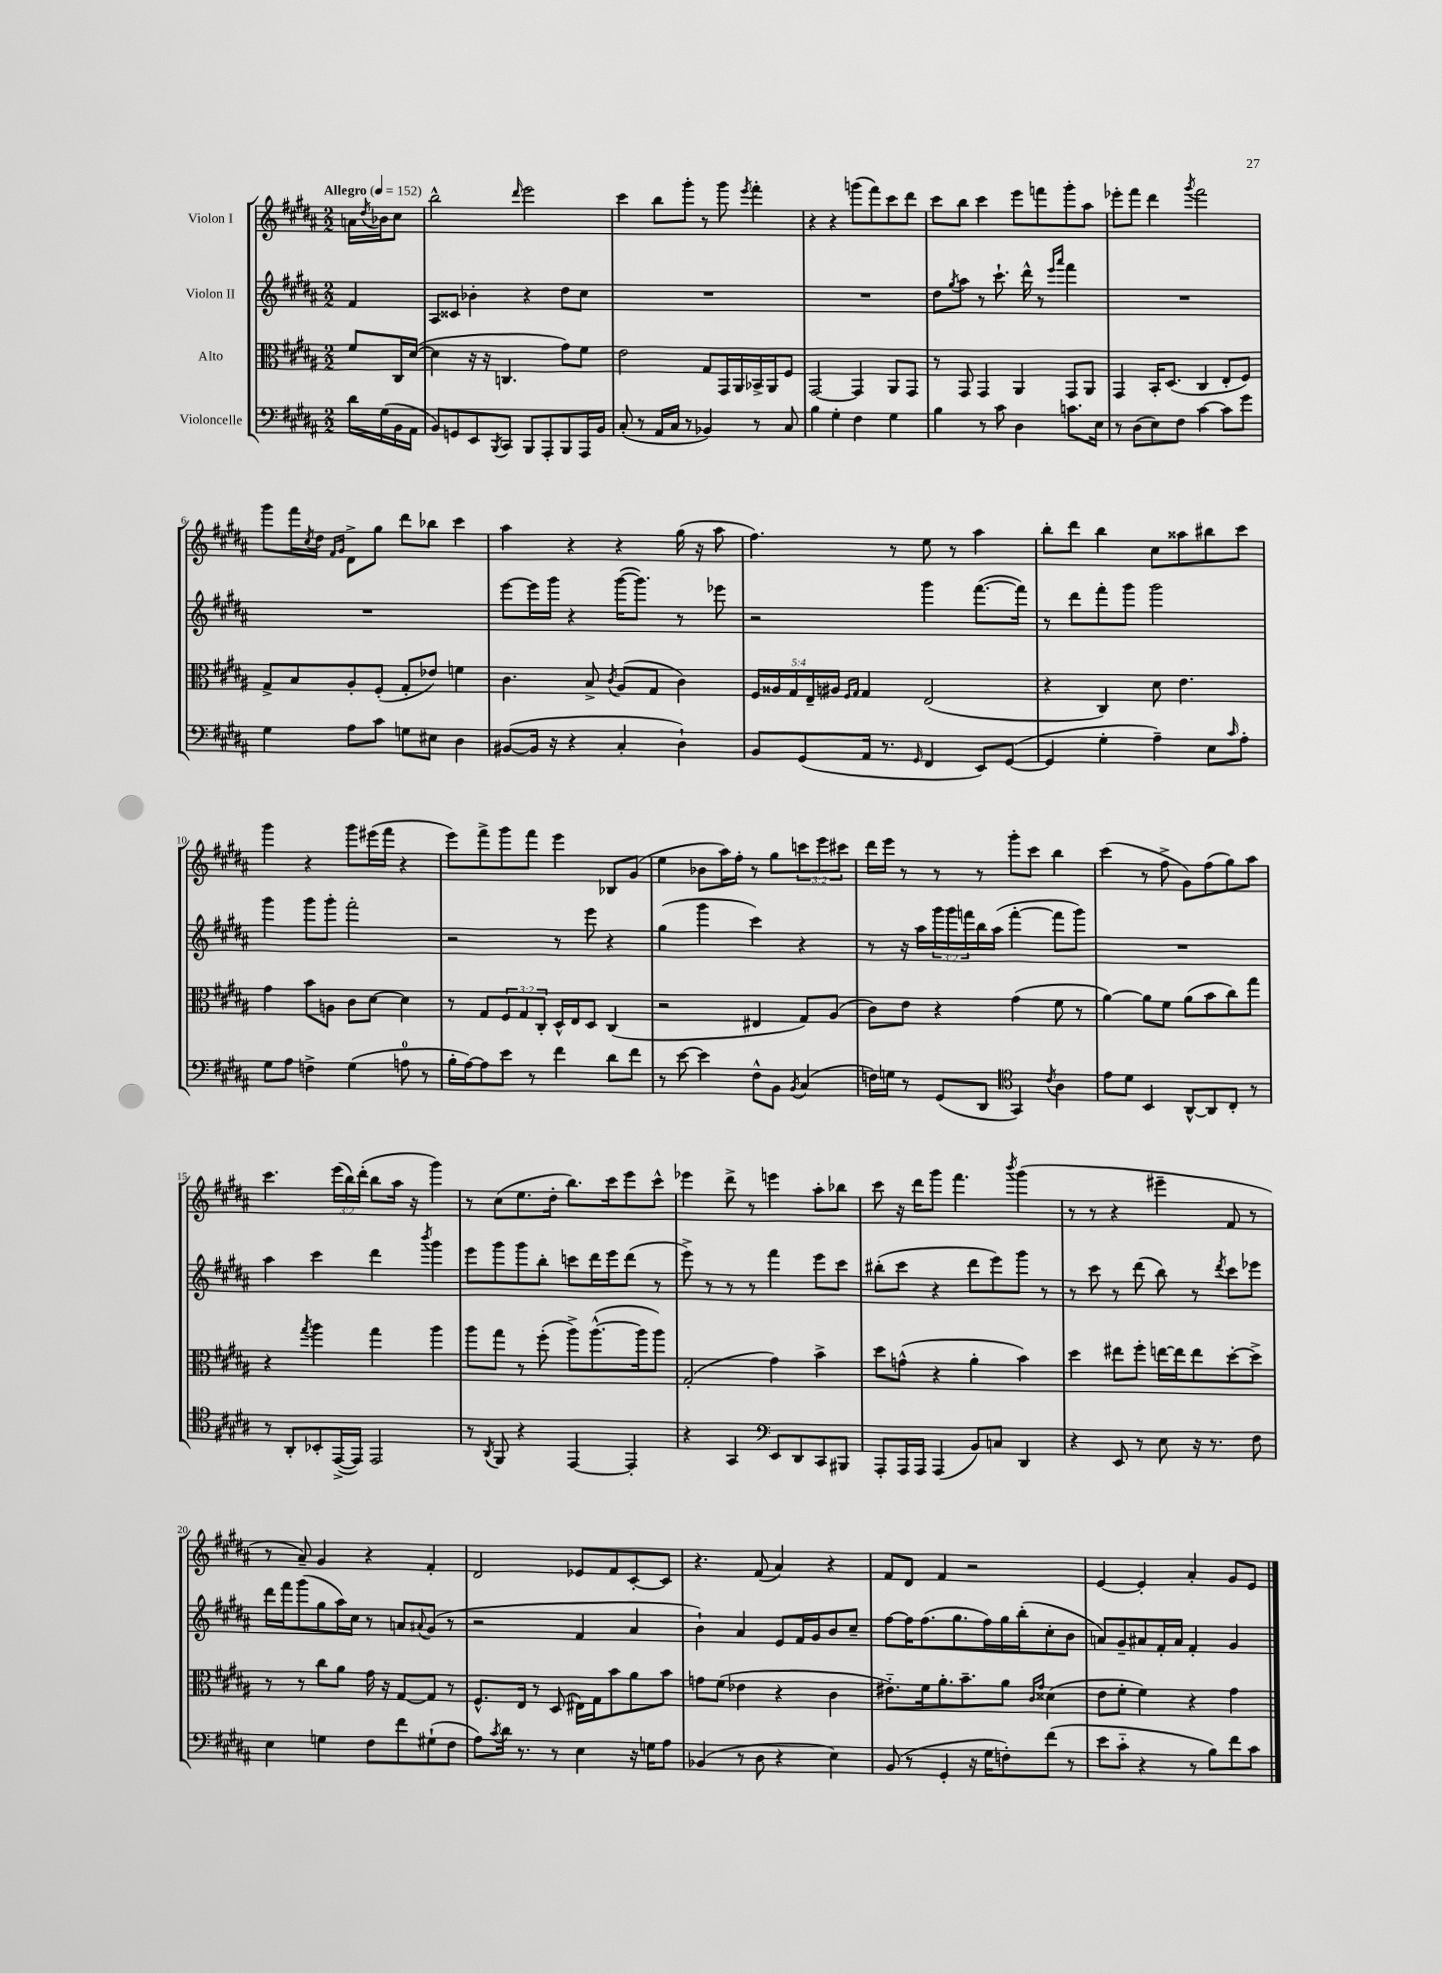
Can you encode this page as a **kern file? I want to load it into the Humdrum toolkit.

**kern	**kern	**kern	**kern
*part4	*part3	*part2	*part1
*staff4	*staff3	*staff2	*staff1
*I"Violoncelle	*I"Alto	*I"Violon II	*I"Violon I
*clefF4	*clefC3	*clefG2	*clefG2
*k[f#c#g#d#a#]	*k[f#c#g#d#a#]	*k[f#c#g#d#a#]	*k[f#c#g#d#a#]
*M2/2	*M2/2	*M2/2	*M2/2
*MM152	*MM152	*MM152	*MM152
=	=	=	=
!	!	!	!LO:TX:a:B:t=Allegro
16d#\LL	8f#/L	4f#/	16an\LL
.	.	.	8qdd#/
(16G#\	.	.	16b-X\J
16BB\	16C#/L	.	8cc#\J
16AA#\JJ	([16d#/JJ	.	.
=1	=1	=1	=1
8BB/L)	4d#\]	8A#/L	2bb^^\
8GGn/	.	8c##X/J	.
8EE/	16r	4b-X'\	.
.	16r	.	.
8qBBB/	.	.	.
8CC#/J	4.Cn/	.	.
.	.	.	16qqddd#/
8BBB/L	.	4r	2eee\
8AAA#'/	.	.	.
8BBB/	8g#\L)	8dd#\L	.
16AAA#/L	8f#\J	8cc#\J	.
16BB/JJ	.	.	.
=2	=2	=2	=2
(8C#'/	2e\	1r	4ccc#\
8r	.	.	.
16AA#/LL	.	.	8bb\L
16C#/JJ	.	.	.
8r	.	.	8ggg#'\J
4BB-X/)	8G#/L	.	8r
.	16GG#/L	.	8ggg#\
.	16AA#/	.	.
.	.	.	8qeee/
8r	16BB-X^/	.	4fff#'\
.	16AA#/J	.	.
8C#/	8F#/J	.	.
=3	=3	=3	=3
4B\	[2GG#/	1r	4r
4G#'\	.	.	4r
4F#\	4GG#/]	.	(8gggn\L
.	.	.	8fff#\)
4G#\	8AA#/L	.	8ccc#\
.	8GG#/J	.	8ddd#\J
=4	=4	=4	=4
4B\	8r	8dd#\L	8ccc#\L
.	.	8qgg#/	.
.	8GG#/	8aa#\J	8bb\J
8r	4GG#/	8r	4ccc#\
8c#\	.	8.ccc#`\	.
4D#\	4AA#/	.	8eee\L
.	.	16ddd#^^\	.
.	.	8r	8fffn\
.	.	16qqeee/LL	.
.	.	16qqaaa#/JJ	.
8.cn\L	8GG#/L	4fff#\	8ggg#'\
.	8AA#/J	.	8aa#\J
16E\Jk	.	.	.
=5	=5	=5	=5
8r	4GG#/	1r	8eee-X'\L
(8D#\L	.	.	8fff#\J
8E\)	16BB'/KL	.	4ddd#\
.	(8.D#/J	.	.
8F#\J	.	.	.
.	.	.	8qggg#/
[4c#\	4C#/	.	2fff#\
8c#\L]	8E'/L	.	.
8g#\J	8F#/J)	.	.
!!LO:LB:g=z
=6	=6	=6	=6
4G#\	8G#^/L	1r	8ggg#\L
.	8B/	.	16fff#\L
.	.	.	8qcc#/
.	.	.	16dd#\JJ
.	.	.	16qqf#/LL
.	.	.	16qqg#/JJ
8A#\L	8A#'/	.	8d#^\L
8c#\J	(8F#'/J	.	8gg#\J
8Gn\L	8G#'/L	.	8ddd#\L
8E#X\J	8e-X/J)	.	8bb-X\J
4D#\	4fn\	.	4ccc#\
=7	=7	=7	=7
([8BB#X/L	4.c#\	[8eee\L	4aa#\
16BB#/Jk]	.	16eee\L]	.
16r	.	16ggg#\JJ	.
4r	.	4r	4r
.	8B^/	.	.
.	8qc#/	.	.
4C#'/	(8A#/L	([16ggg#\KL	4r
.	.	8.ggg#\J])	.
.	8G#/J	.	.
4D#`\)	4c#\)	8r	(16gg#\
.	.	.	16r
.	.	8eee-X\	8aa#\
=8	=8	=8	=8
8BB/L	20F#/LL	2r	4.ff#\)
.	20A##X/	.	.
.	20G#/	.	.
(8GG#/	.	.	.
.	20E~/	.	.
.	20A#X/JJ	.	.
.	16qqF#/LL	.	.
.	16qqG#/JJ	.	.
16AA#/Jk	4G#/	.	.
8.r	.	.	.
.	.	.	8r
16qqGG#/	.	.	.
4FF#/	(2E/	4ggg#\	8ee\
.	.	.	8r
8EE/L)	.	([8.fff#\L	4aa#\
([8GG#/J	.	.	.
.	.	16fff#\Jk])	.
=9	=9	=9	=9
4GG#/]	4r	8r	8bb'\L
.	.	8ddd#\L	8ddd#\J
4G#'\	4C#/)	8fff#'\	4bb\
.	.	8ggg#\J	.
4A#~\)	8d#\	2ggg#\	8cc#\L
.	4.e\	.	8aa##X\
8E\L	.	.	8bb#X\
16qqc#/	.	.	.
8A#'\J	.	.	8ccc#\J
!!LO:LB:g=z
=10	=10	=10	=10
8G#\L	4g#\	4ggg#\	4ggg#\
8A#\J	.	.	.
4Fn^\	8b\L	8ggg#\L	4r
.	8An\J	8ggg#'\J	.
(4G#\	8c#\L	2fff#'\	8ggg#\L
.	[8d#\J	.	(16eee#X\L
.	.	.	16fff#\JJ
8An\	4d#\]	.	4r
8r	.	.	.
=11	=11	=11	=11
16B'\LL	8r	2r	8eee\L)
[16A#\J)	.	.	.
8A#\]	8G#/L	.	8fff#^\
8e\J	12F#/	.	8ggg#\
.	12G#/	.	.
8r	.	.	8fff#\J
.	12C#'/J	.	.
4f#\	16D#^^/LL	8r	4eee\
.	16E/J	.	.
.	8D#/J	8eee\	.
8d#\L	(4C#/	4r	8B-X/L
8f#\J	.	.	(8g#/J
=12	=12	=12	=12
8r	2r	(4gg#\	4ee\
[8e\	.	.	.
4e\]	.	4ggg#\	8b-X\L
.	.	.	16aa#\L)
.	.	.	16ff#'\JJ
8F#^^\L	4E#X/	4ccc#\)	8r
8BB\J	.	.	8gg#\L
8qBB/	.	.	.
(4C#/	8G#/L)	4r	12cccn\
.	.	.	12eee\
.	(8A#/J	.	.
.	.	.	12ccc#X\J
=13	=13	=13	=13
16Fn\LL)	8c#\L)	8r	16ddd#\LL
16Gn\JJ	.	.	16eee\JJ
8r	8e\J	16r	8r
.	.	16aa#\LL	.
(8GG#/L	4r	24ggg#\	8r
.	.	24ggg#\	.
.	.	24fffn\	.
8DD#/J	.	16bb\	8r
.	.	(16aa#\JJ	.
*clefC4	*	*	*
4GG#/)	(4g#\	[4fff'\	8ggg#'\L
.	.	.	8ccc#\J
8qc#/	.	.	.
4A#\	8f#\	8fff\L]	4bb\
.	8r	8ggg#\J)	.
=14	=14	=14	=14
8e\L	[4a#\)	1r	(4ccc#\
8d#\J	.	.	.
4BB/	8a#\L]	.	8r
.	8f#\J	.	8ff#^\
[8AA#^^/L	(8a#\L	.	8g#\L)
8AA#/]	8b\	.	(8ff#\
8C#'/J	8cc#\)	.	8gg#\)
8r	8gg#\J	.	8aa#\J
!!LO:LB:g=z
=15	=15	=15	=15
8r	4r	4aa#\	4.ccc#\
8AA#'/L	.	.	.
.	8qgg#/	.	.
8BB-X'/	4aa#\	4ccc#\	.
([16EE^/L	.	.	(24eee\LL
.	.	.	24bb\)
16EE/JJ])	.	.	.
.	.	.	(24ddd#'\JJ
2EE/	4gg#\	4ddd#\	8bb\L
.	.	.	16aa#\Jk
.	.	.	16r
.	.	8qbbb/	.
.	4aa#\	4ggg#\	4ggg#\)
=16	=16	=16	=16
8r	8aa#\L	8eee\L	8r
8qAA#/	.	.	.
8FF#/	8gg#\J	8ggg#\	(8cc#\L
4r	8r	8ggg#\	8.ee\
.	(8ff#'\	8bb'\J	.
.	.	.	16dd#'\Jk
[4EE/	8aa#^\L)	8cccn\L	8.bb\L)
.	([8.aa#^^\	16ddd#\L	.
.	.	16eee\J	16ccc#\k
4EE'/]	.	(8ddd#\J	8eee\
.	16aa#\k]	.	.
.	8aa#\J)	8r	8ccc#^^\J
=17	=17	=17	=17
4r	(2G#'/	8eee^\)	4eee-X\
.	.	8r	.
4GG#/	.	8r	8ddd#^\
.	.	8r	8r
*clefF4	*	*	*
8EE/L	4g#\)	4fff#\	4eeen\
8DD#/	.	.	.
8CC#/	4b^\	8eee\L	8aa#'\L
8BBB#X/J	.	8ccc#\J	8bb-X\J
=18	=18	=18	=18
8AAA#'/L	8dd#\L	(8bb#X'\L	8ccc#\
16AAA#/L	(8gn^^\J	8ccc#\J	16r
16AAA#/JJ	.	.	16ddd#\KL
(4AAA#/	4r	4r	8ggg#\J
.	.	.	4.fff#\
8BB/L)	4a#'\	8ddd#\L	.
8Cn/J	.	8eee\)	.
.	.	.	8qbbb/
4DD#/	4b\)	8ggg#\J	(4ggg#\
.	.	8r	.
=19	=19	=19	=19
4r	4dd#\	8r	8r
.	.	8ccc#\	8r
8EE/	8ee#X\L	8r	4r
8r	8ff#'\J	(8ddd#\	.
8E\	[16een\LL	8bb\)	4eee#X~\
.	16ee\J]	.	.
16r	8ee\	8r	.
8.r	.	.	.
.	.	8qddd#/	.
.	[8dd#'\	8ccc#\L	8f#/
8F#\	8dd#^\J]	8eee-X\J	8r
!!LO:LB:g=z
=20	=20	=20	=20
4E\	8r	16ddd#\LL	8r
.	.	16fff#\J	.
.	8r	(8ggg#\	8a#~/)
4Gn\	8cc#\L	8gg#\	4g#/
.	8a#\J	16aa#\L)	.
.	.	16cc#\JJ	.
8F#\L	16g#\	8r	4r
.	16r	.	.
8f#\	[8G#/L	8an/L	.
.	.	8qqa#X/	.
(8G#X`\	8G#/J]	(8g#/J	4f#'/
8F#\J	8r	8r	.
=21	=21	=21	=21
8A#\L)	8.F#^^/L	2r	2d#/
8qc#/	.	.	.
16d#\Jk	.	.	.
8.r	16E/Jk	.	.
.	8r	.	.
8r	(8D#/	.	.
4E\	16E#X\LL)	4f#/	8e-X/L
.	16G#\J	.	.
.	8b\	.	8f#/
16r	8a#\	4a#/	[8c#'/
16Gn\KL	.	.	.
8A#\J	8b\J	.	8c#/J]
=22	=22	=22	=22
(4BB-X/	8gn\L	4b`\)	4.r
.	(8f#\J	.	.
8r	4e-X\	4a#/	.
8D#\	.	.	(8f#/
4r	4r	8e/L	4a#/)
.	.	16f#/L	.
.	.	16g#/J	.
4E\)	4c#\	8b/	4r
.	.	8cc#~/J	.
=23	=23	=23	=23
(8BB/	8.e#X\L)	[8ff#\L	8f#/L
8r	.	16ff#\K]	8d#/J
.	16f#\k	(8.ff#\	.
4GG#'/	8.a#'\	.	4f#/
.	.	8.gg#\	.
.	8.b~\	.	.
16r	.	.	2r
16G#\KL	.	16ff#\L)	.
8Fn'\)	8a#\J	16gg#\	.
.	.	(16bb'\J	.
.	16qqc#/LL	.	.
.	16qqg#/JJ	.	.
(8f#\J	(4d##X\	8cc#'\	.
8r	.	8b\J	.
=24	=24	=24	=24
8e\L	8e\L	8an/L)	[4e/
8c#\J	8f#'\J	8g#~/	.
4r	4f#\)	8a#X/	4e'/]
.	.	16f#'/L	.
.	.	16a#/JJ	.
8r	4r	4f#'/	4a#'/
8B\L)	.	.	.
8f#\	4g#\	4g#/	8g#/L
8c#\J	.	.	8e/J
==	==	==	==
*-	*-	*-	*-
